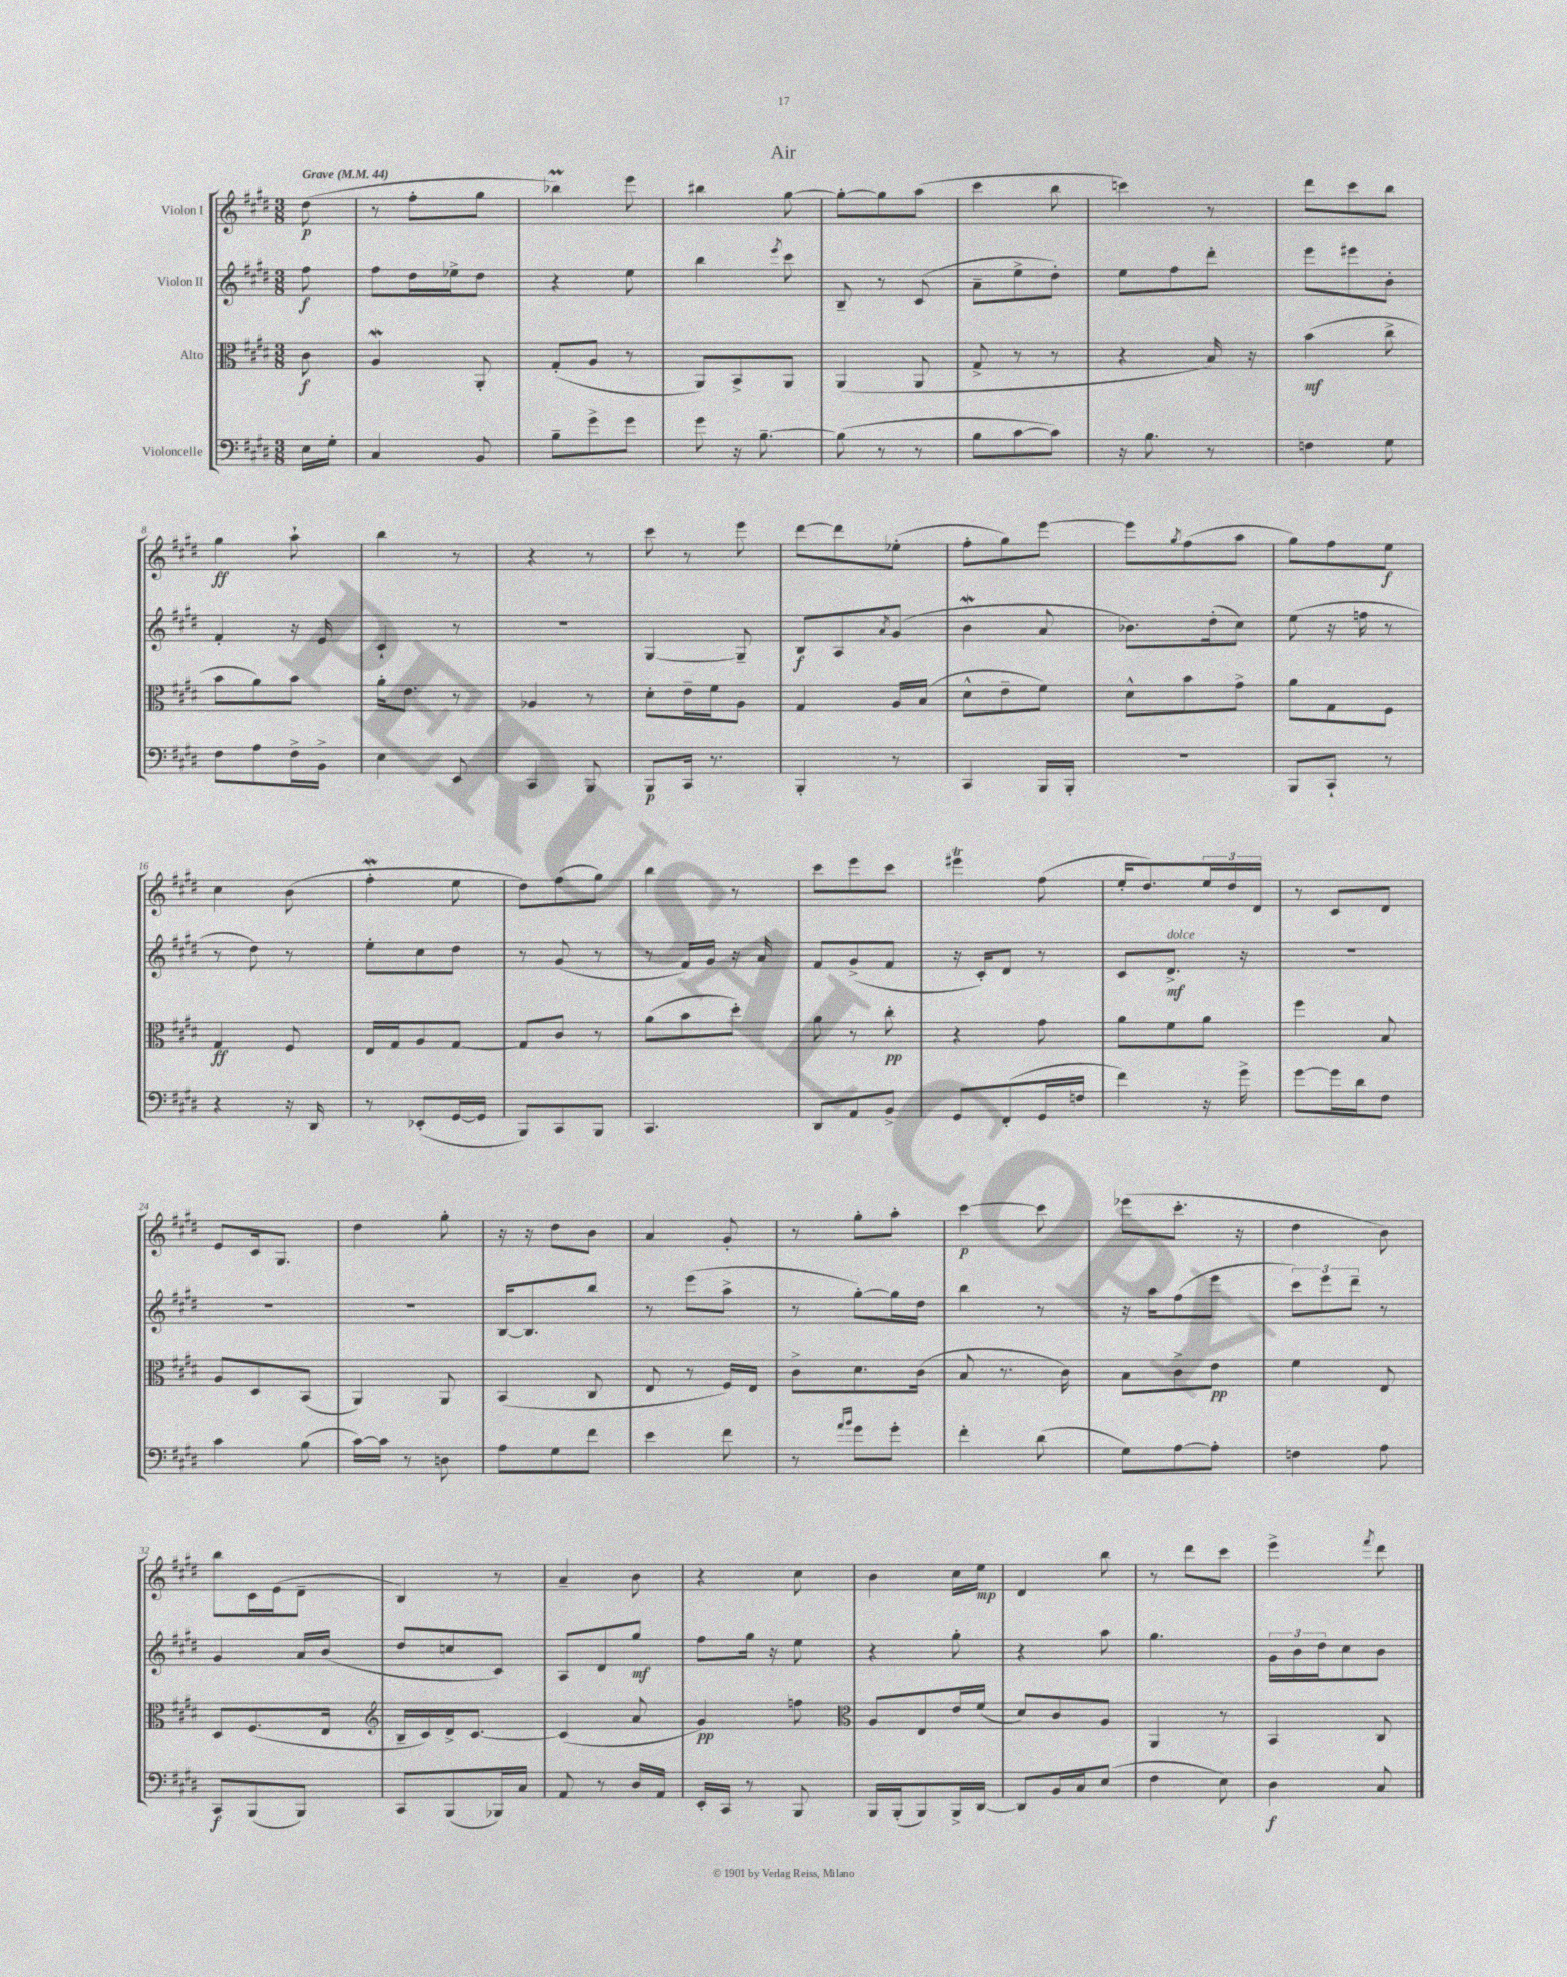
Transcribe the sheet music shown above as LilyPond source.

\header { title = "Air" }
<<
\new StaffGroup <<
\new Staff = "s0" \with { instrumentName = "Violon I" } {
    \clef treble \key e \major \numericTimeSignature \time 3/8 \partial 8 \tempo "Grave" 4 = 44
    dis''8\p( |
    r8 fis''8-. gis''8 |
    bes''4\prall) e'''8 |
    bis''4 gis''8~ |
    gis''8~-. gis''8 a''8( |
    cis'''4 b''8 |
    c'''4) r8 |
    dis'''8 cis'''8 b''8 |
    gis''4\ff a''8-! |
    b''4 r8 |
    r4 r8 |
    cis'''8 r8 e'''8 |
    dis'''8~ dis'''8 ees''8-.( |
    fis''8-. gis''8) e'''8~ |
    e'''8 \acciaccatura { gis''8 } fis''8( a''8 |
    gis''8) fis''8 e''8\f |
    cis''4 b'8( |
    fis''4-.\mordent e''8 |
    dis''8) fis''8( gis''8) |
    b''4 r8 |
    cis'''8 e'''8 cis'''8 |
    eis'''4\trill fis''8( |
    e''16-. dis''8.) \tuplet 3/2 { e''16 dis''16 dis'16 } |
    r8 cis'8 dis'8 |
    e'8 cis'16 gis8. |
    dis''4 gis''8-. |
    r16 r16 dis''8 b'8 |
    a'4 gis'8-. |
    r8 gis''8-. a''8-. |
    cis'''4~\p cis'''8 |
    ees'''8( cis'''8.-. r16 |
    dis''4 b'8) |
    b''8 cis'16 e'16( dis'8-- |
    b4) r8 |
    a'4-- b'8 |
    r4 cis''8 |
    b'4 cis''16 e''16\mp |
    dis'4 b''8 |
    r8 dis'''8 cis'''8 |
    e'''4-> \acciaccatura { fis'''8 } dis'''8 \bar "|." |
}
\new Staff = "s1" \with { instrumentName = "Violon II" } {
    \clef treble \key e \major \numericTimeSignature \time 3/8 \partial 8
    fis''8\f |
    fis''8 dis''16 ees''16-> dis''8 |
    r4 e''8 |
    b''4 \acciaccatura { e'''8 } cis'''8 |
    b8-- r8 cis'8( |
    a'8-- e''8-> dis''8-.) |
    e''8 fis''8 dis'''8-. |
    e'''8 eis'''8 b'8-. |
    fis'4-. r16 e'16 |
    cis'4-! r8 |
    R4. |
    gis4~ gis8-- |
    b8\f a8 \acciaccatura { a'8 } gis'8( |
    b'4\mordent a'8 |
    bes'8.) dis''16-.( cis''8) |
    e''8( r16 f''16 r8 |
    r8 dis''8) r8 |
    e''8-. cis''8 dis''8 |
    r8 gis'8( r8 |
    r8 fis'16) gis'16 r16 a'16 |
    fis'8 gis'8->( fis'8 |
    r16 cis'16-.) dis'8 r8 |
    cis'8 dis'8.->\mf^\markup { \italic "dolce" } r16 |
    R4. |
    R4. |
    R4. |
    b16~ b8. b''8 |
    r8 e'''8( a''8-> |
    r8 gis''8~-.) gis''16 dis''16 |
    b''4 r8 |
    r16 a''16 fis''8( e'''8 |
    \tuplet 3/2 { cis'''8) e'''8 dis'''8-- } r8 |
    gis'4 a'16 b'16( |
    dis''8 c''8 cis'8) |
    a8 dis'8 gis''8\mf |
    fis''8 gis''16 r16 e''8 |
    r4 gis''8-. |
    r4 a''8 |
    gis''4. |
    \tuplet 3/2 { gis'16 b'16 dis''16 } cis''8 b'8 \bar "|." |
}
\new Staff = "s2" \with { instrumentName = "Alto" } {
    \clef alto \key e \major \numericTimeSignature \time 3/8 \partial 8
    cis'8\f |
    a4\mordent a,8-. |
    gis8-.( a8 r8 |
    a,8) b,8-> a,8 |
    a,4( a,8 |
    gis8-> r8 r8 |
    r4 b16) r16 |
    b'4\mf( cis''8-> |
    b'8 a'8) b'8 |
    a'16-. e'8. r8 |
    aes4 r8 |
    dis'8-. e'16-- fis'16 a8 |
    gis4 a16 b16( |
    dis'8-^ e'8-- fis'8) |
    dis'8-^ b'8 gis'8-> |
    a'8 gis8 fis8 |
    gis4\ff fis8 |
    e16 gis16 a8 gis8~ |
    gis8 cis'8 r8 |
    a'8( b'8 dis''8-.) |
    a'8 r8 cis''8-.\pp |
    r4 gis'8 |
    a'8 fis'8 a'8 |
    fis''4 b8 |
    a8 dis8 b,8( |
    a,4) a,8 |
    b,4( cis8 |
    e8 r8 fis16) e16 |
    cis'8-> dis'8. cis'16( |
    b8 r8. cis'16) |
    b8 cis'8-> e'8\pp |
    fis'4 e8 |
    dis8 fis8.( e16 |
    \clef treble b16-- cis'16) dis'16-> cis'8.~ |
    cis'4( a'8 |
    gis'4\pp) f''8 |
    \clef alto a8 e8 e'16 fis'16( |
    dis'8) cis'8 a8 |
    a,4 r8 |
    b,4 cis8 \bar "|." |
}
\new Staff = "s3" \with { instrumentName = "Violoncelle" } {
    \clef bass \key e \major \numericTimeSignature \time 3/8 \partial 8
    e16 gis16-. |
    cis4 b,8 |
    b8-- gis'8-> gis'8 |
    gis'8 r16 b8.~-- |
    b8( r8 r8 |
    b8 cis'8~ cis'8) |
    r16 b8. r8 |
    f4 gis8 |
    fis8 a8 fis16-> b,16-> |
    e4 e,8 |
    cis,4 b,,8 |
    b,,8\p cis,16 r8. |
    b,,4-. r8 |
    cis,4 b,,16 b,,16-. |
    R4. |
    b,,8 cis,8-! r8 |
    r4 r16 dis,16 |
    r8 ees,8-.( gis,16~ gis,16 |
    b,,8) cis,8 b,,8 |
    cis,4. |
    dis,8 a,8 b,8-> |
    gis,8 fis,8-.( gis,16 f16 |
    fis'4) r16 gis'16-> |
    gis'8~ gis'16 dis'16 fis8 |
    cis'4 b8( |
    cis'16~) cis'16 r8 d8 |
    a8 gis8 fis'8 |
    e'4 fis'8 |
    r8 \grace { a'16 b'16 } gis'8 gis'8-. |
    fis'4-. dis'8( |
    gis8) a8~ a8-. |
    f4 a8 |
    cis,8\f b,,8( b,,8) |
    cis,8 b,,8( bes,,16) cis16 |
    a,8 r8 dis16 a,16 |
    e,16-. cis,16 r8 b,,8 |
    b,,16 b,,16-.( b,,8) b,,16-> dis,16~ |
    dis,8 b,16 cis16 e8( |
    fis4 e8) |
    dis4\f cis8 \bar "|." |
}
>>
>>
